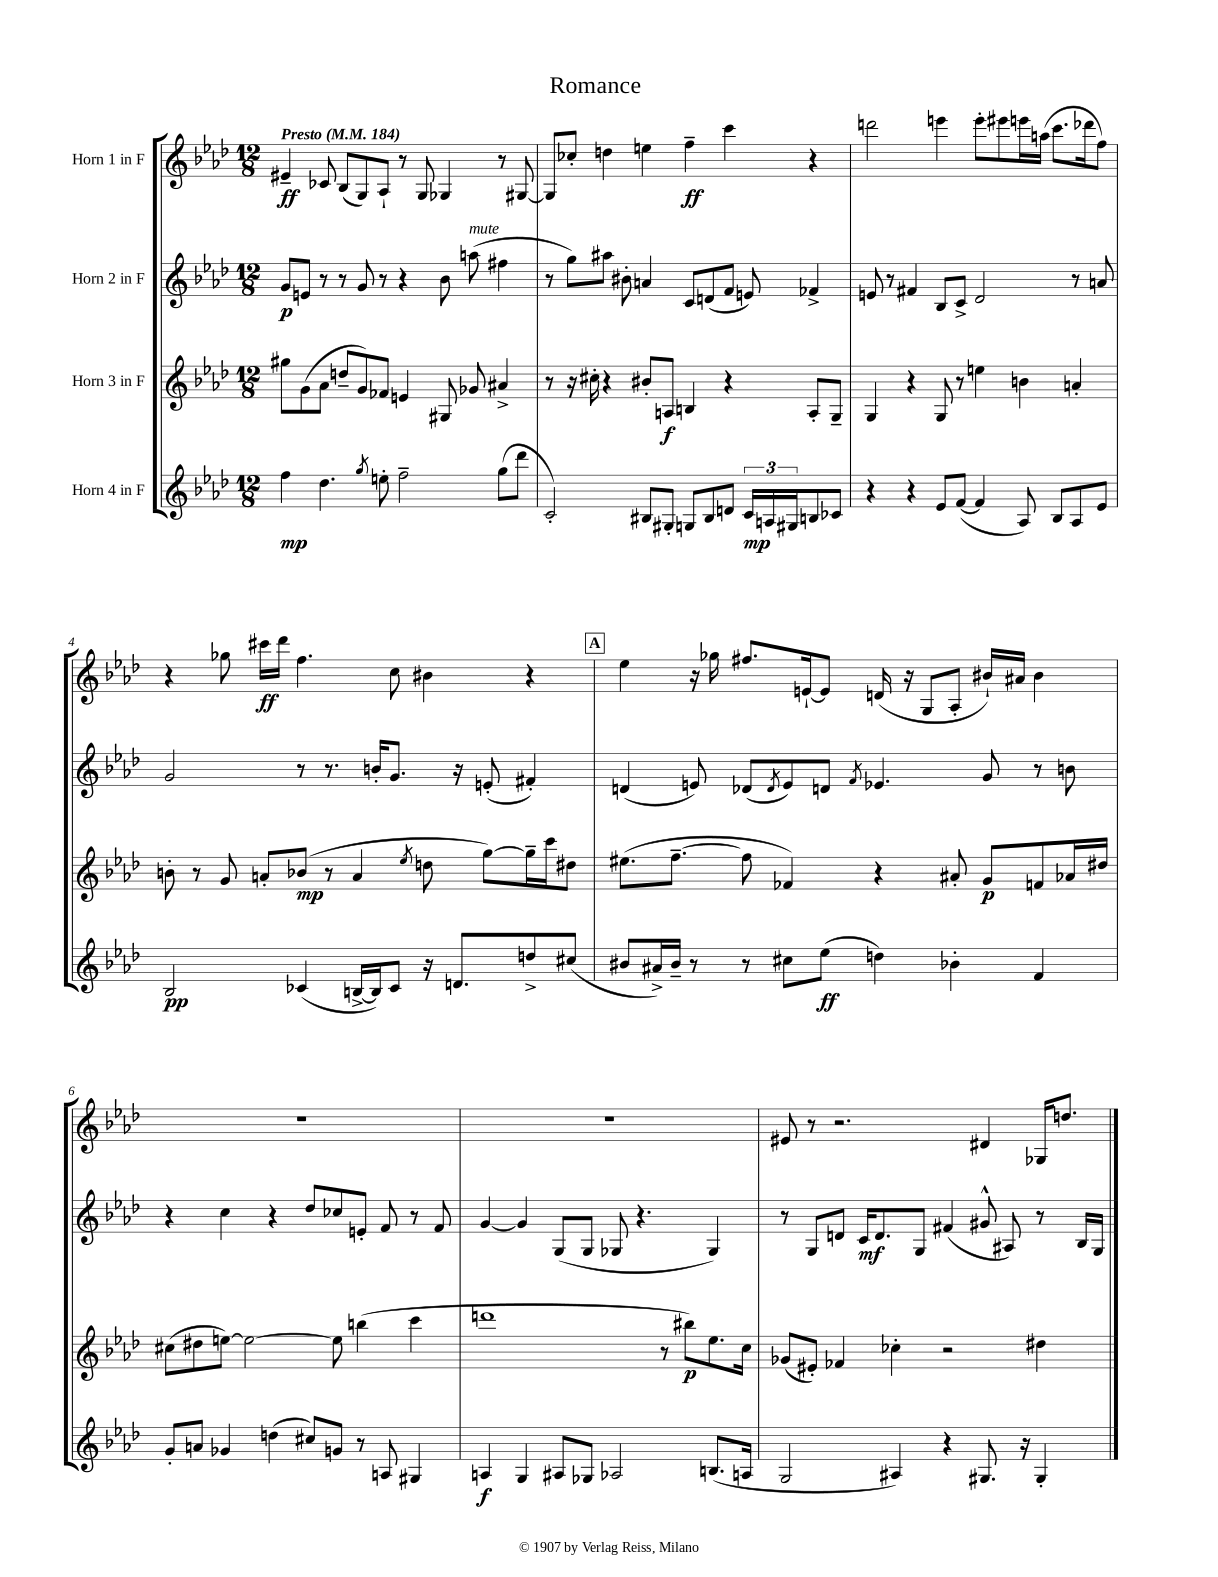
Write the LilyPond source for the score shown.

\header { title = "Romance" }
<<
\new StaffGroup <<
\new Staff = "s0" \with { instrumentName = "Horn 1 in F" } {
    \clef treble \key aes \major \numericTimeSignature \time 12/8 \tempo "Presto" 4 = 184
    eis'4--\ff ces'8 bes8( g8) aes8-! r8 g8 ges4 r8 gis8~ |
    gis8 ces''8-. d''4 e''4 f''4--\ff c'''4 r4 |
    d'''2 e'''4 e'''8-. eis'''8 e'''16 a''16( c'''8. des'''16 f''8) |
    r4 ges''8 cis'''16\ff des'''16 f''4. c''8 bis'4 r4 |
    \mark \markup { \box "A" } ees''4 r16 ges''16 fis''8. e'16~-! e'8 d'16( r16 g8 aes8-. bis'16-!) ais'16 bis'4 |
    R1. |
    R1. |
    eis'8 r8 r2. dis'4 ges16 d''8. \bar "|." |
}
\new Staff = "s1" \with { instrumentName = "Horn 2 in F" } {
    \clef treble \key aes \major \numericTimeSignature \time 12/8
    g'8\p e'8 r8 r8 g'8 r8 r4 bes'8 a''8^\markup { \italic "mute" }( fis''4 |
    r8 g''8) ais''8 bis'8-. a'4 c'8 d'8( f'8 e'8) fes'4-> |
    e'8 r8 fis'4 bes8 c'8-> des'2 r8 a'8 |
    g'2 r8 r8. b'16-. g'8. r16 e'8-.( fis'4-.) |
    \mark \markup { \box "A" } d'4( e'8) des'8( \acciaccatura { des'8 } e'8) d'8 \acciaccatura { f'8 } ees'4. g'8 r8 b'8 |
    r4 c''4 r4 des''8 ces''8 e'8-. f'8 r8 f'8 |
    g'4~ g'4 g8( g8 ges8 r4. ges4) |
    r8 g8 d'8 c'16\mf d'8. g8 fis'4( gis'8-^ ais8) r8 bes16 g16 \bar "|." |
}
\new Staff = "s2" \with { instrumentName = "Horn 3 in F" } {
    \clef treble \key aes \major \numericTimeSignature \time 12/8
    gis''8 g'8( aes'8 d''8-- g'8) fes'8 e'4 gis8 ges'8 ais'4-> |
    r8 r16 cis''16-. r4 bis'8-. a8\f b4 r4 a8-. g8-- |
    g4 r4 g8 r8 e''4 b'4 a'4-. |
    b'8-. r8 g'8 a'8-. bes'8\mp( r8 a'4 \acciaccatura { ees''8 } d''8 g''8~) g''16-- c'''16 dis''8 |
    \mark \markup { \box "A" } eis''8.( f''8.~-- f''8 fes'4) r4 ais'8-. g'8\p f'8 aes'16 dis''16 |
    cis''8( dis''8 e''8~) e''2~ e''8 b''4( c'''4 |
    d'''1 r8 bis''8\p) ees''8. c''16 |
    ges'8( eis'8-.) fes'4 ces''4-. r2 dis''4 \bar "|." |
}
\new Staff = "s3" \with { instrumentName = "Horn 4 in F" } {
    \clef treble \key aes \major \numericTimeSignature \time 12/8
    f''4\mp des''4. \acciaccatura { g''8 } e''8-. f''2-- g''8( des'''8 |
    c'2-.) bis8 gis8-. g8 bis8 d'8 \tuplet 3/2 { c'16\mp a16 gis16 } b8 ces'8 |
    r4 r4 ees'8 f'8~( f'4 aes8) bes8 aes8 ees'8 |
    bes2\pp ces'4( b16~-> b16) ces'8 r16 d'8. d''8-> cis''8( |
    \mark \markup { \box "A" } bis'8 ais'16->) bis'16-- r8 r8 cis''8 ees''8\ff( d''4) bes'4-. f'4 |
    g'8-. a'8 ges'4 d''4( cis''8) g'8 r8 a8 gis4 |
    a4\f g4 ais8 ges8 aes2 b8.( a16 |
    g2 ais4) r4 gis8. r16 gis4-. \bar "|." |
}
>>
>>
